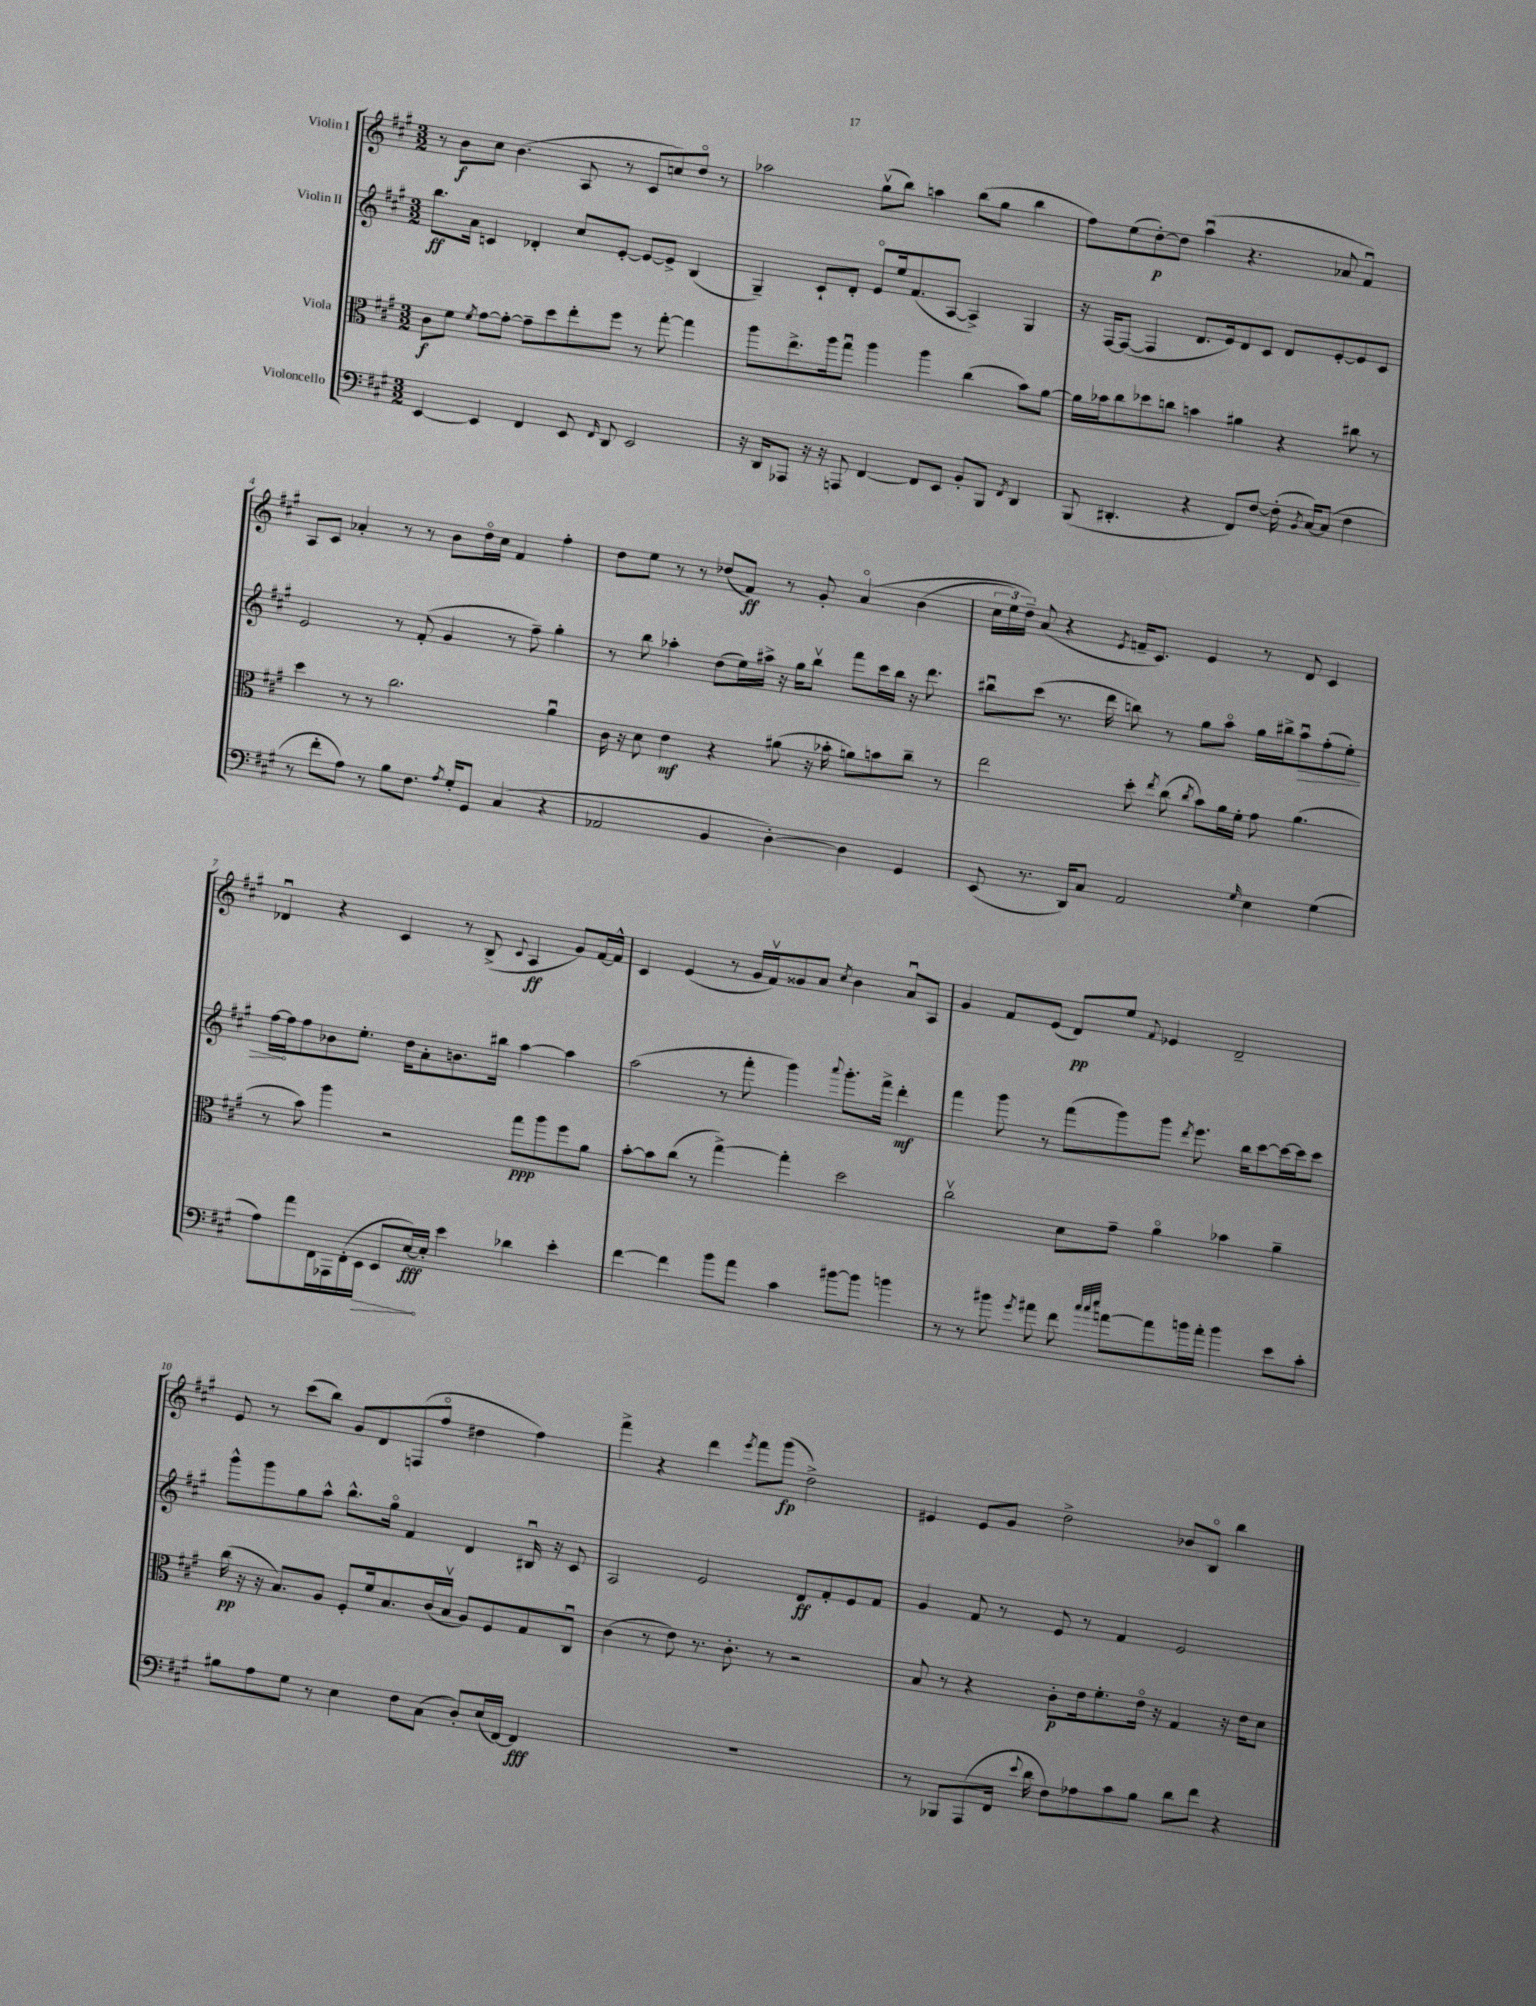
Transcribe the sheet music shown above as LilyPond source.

<<
\new StaffGroup <<
\new Staff = "s0" \with { instrumentName = "Violin I" } {
    \clef treble \key a \major \numericTimeSignature \time 3/2
    \autoBeamOff r8 b'8[\f cis''8] b'4.( a8 r8 cis'8[ c''8) d''8]\flageolet r8 |
    aes''2 gis''8[\upbow( b''8]) a''4 b''8[( gis''8] b''4 |
    fis''8[) e''8( d''8~-.\p) d''8] a''4\downbow( r4. aes'8 fis'4\downbow) |
    a8[ cis'8] aes'4-. r8 r8 b'8[ d''16\flageolet cis''16] fis'4 fis''4-. |
    d''8[ e''8] r8 r8 des''8[( fis'8]\ff) r8 gis'8-. a'4\flageolet\( b'4( |
    \tuplet 3/2 { cis''16[ e''16) d''16]--\) } a'8( r4 \acciaccatura { e'8 } f'16[-- cis'8.]) e'4 r8 d'8 cis'4 |
    des'4\downbow r4 cis'4 r8 b8->( \appoggiatura { cis'8 } a4\ff gis'8[) fis'16~ fis'16]-^ |
    cis'4 e'4( r8 gis'16[ fis'16\upbow) gisis'8 a'8] \acciaccatura { cis''8 } b'4 a'8[\downbow a8] |
    gis'4 fis'8[ e'8]( d'8[\pp) e''8] \appoggiatura { fis'8 } ees'4 d'2-- |
    e'8 r8 cis'''8[( b''8]) gis'8[ d'8 f8( fis''8]\flageolet dis''4 fis''4) |
    fis'''4-> r4 d'''4 \acciaccatura { e'''8 } fis'''8[ gis'''8]\fp( d''2->) |
    eis'4 eis'8[ gis'8] d''2-> bes'8[ b8]\flageolet b''4 \bar "|." |
}
\new Staff = "s1" \with { instrumentName = "Violin II" } {
    \clef treble \key a \major \numericTimeSignature \time 3/2
    \autoBeamOff b''8.[\ff a'16] c'4 des'4-. cis''8[ e'8]~-. e'8[~ e'8]-> b4( |
    gis4--) cis'8[-! d'8]-. e'8[\flageolet e''16 fis'8.( a8]~ a4->) gis4 |
    r16 fis16[~ fis8]~( fis4 d'8.[ e'16) d'8 cis'8] d'8[ e'8~-. e'8 cis'8] |
    e'2 r8 fis'8-.( gis'4 r8 fis''8--) gis''4-. |
    r8 b''8 aes''4-. d''8[( e''16) ais''16]-> r16 gis''16[ b''8]\upbow fis'''8[ cis'''16 b''16] r16 d'''8. |
    bis''8[\downbow cis'''8]( r8. d'''16 b''8) r8 gis''8[ a''8]\flageolet gis''16[ bis''16-> \once \override Hairpin.circled-tip = ##t a''8\downbow\> fis''8-.( e''8]-.) |
    fis''16[~\! fis''16 fis''8 bes'8 e''8.]-. d''16[ a'8-. b'8. bis''16] a''4~ a''4 |
    a''2( r8 fis'''8-. gis'''4) \appoggiatura { a'''8 } gis'''8.[-. fis'''16]-> d'''4-.\mf |
    fis'''4 gis'''8 r8 fis'''8[( gis'''8) gis'''8] \acciaccatura { d'''8 } e'''8. b''16[ cis'''8~ cis'''16~ cis'''16 cis'''8] |
    gis'''8[-^ gis'''8 gis''8 a''8]-^ b''8.[-^ gis''16]\flageolet fis'4 d'4 bis16\downbow r16 cis'8 |
    a2 e'2 d'8[\ff fis'8-. e'8 fis'8] |
    gis'4 fis'8 r8 e'8 r8 fis'4 e'2 \bar "|." |
}
\new Staff = "s2" \with { instrumentName = "Viola" } {
    \clef alto \key a \major \numericTimeSignature \time 3/2
    \autoBeamOff cis'8[\f fis'8] \acciaccatura { fis'8 } gis'8[~ gis'8]~-. gis'8[-- d''8 e''8-. fis''8] r8 gis''8~-. gis''4 |
    a''8[ e''8.-> a''16 gis''8]\downbow a''4 a''4 cis''4( b'8[) a'8]~ |
    a'16[ bes'16 cis''8 des''8 c''8] b'4 ais'4 r4 cis''8 r8 |
    d''4 r8 r8 cis''2. a'4\downbow |
    cis'16 r16 d'8 e'4\mf r4 ais'8( r16 bes'16-. a'8[) b'8 cis''8]-- r8 |
    e''2 d''8-. \acciaccatura { e''8 } cis''8( \acciaccatura { cis''8 } b'8[) a'16 fis'16]-. gis'8 a'4.( |
    r8 b'8) a''4 r2 gis''8[\ppp a''8 fis''8 a'8] |
    b'8[~-. b'8 cis''8]( r8 gis''4~->) gis''4-. d''2 |
    cis''2\upbow d'8[ gis'8]-- a'4\flageolet bes'4 a'4-- |
    cis''16\pp( r16 r16 b8.[) a8] fis8[-. fis'16 b8. cis'16( b16]\upbow a8[) fis8 gis8 cis8]\downbow |
    cis'4( r8 e'8) r8. cis'8.-. r8 r2 |
    b8 r8 r4 cis'8[-.\p e'16 fis'8.-. e'16]\flageolet r16 gis4 r16 e'16[ d'8] \bar "|." |
}
\new Staff = "s3" \with { instrumentName = "Violoncello" } {
    \clef bass \key a \major \numericTimeSignature \time 3/2
    \autoBeamOff e,4~ e,4 fis,4 e,8 \grace { fis,16 } d,8 e,2 |
    r16 d,16[ aes,,8] r16 r16 a,,8 fis,4~ fis,8[ e,8] b,8[-. b,,8] \acciaccatura { fis,8 } d,4 |
    b,,8( dis,4.-. r4 fis,8[) fis8]~ fis16-.( \acciaccatura { b,8 } cis16[~) cis8]( fis4 |
    r8 fis'8[-. a8]) r8 b8[ fis8.] \acciaccatura { a8 } gis16[-. gis,8] cis4( r4 |
    aes,2 b,4 d4~-.) d4 gis,4 |
    e,8( r8. d,16[) cis8] a,2 \grace { gis16 } e4 gis4( |
    a8[) a'8 fis,16 aes,,16 fis,16-.( \once \override Hairpin.circled-tip = ##t e,16]\> e,8[ e16~\fff\!) e16]-. e'4 des'4 e'4-. |
    fis'4~ fis'4 b'8[ a'8] cis'4 bis'8[~ bis'8] b'4 |
    r8 r8 bis'8 \acciaccatura { gis'8 } ais'8 fis'8 \grace { cis''32[ cis''32 e''32] } a'8[~ a'8 b'16 a'16]-. b'4 e'8[ cis'8]-. |
    bis8[ a8 gis8] r8 e4 fis8[ cis8]( d8[-.) e16( fis,16]~) fis,4\fff |
    R1. |
    r8 bes,,8[ a,,8( fis,16] \appoggiatura { e'8 } d'16 fis8[) aes8 cis'8 b8] d'8[ fis'8] r4 \bar "|." |
}
>>
>>
